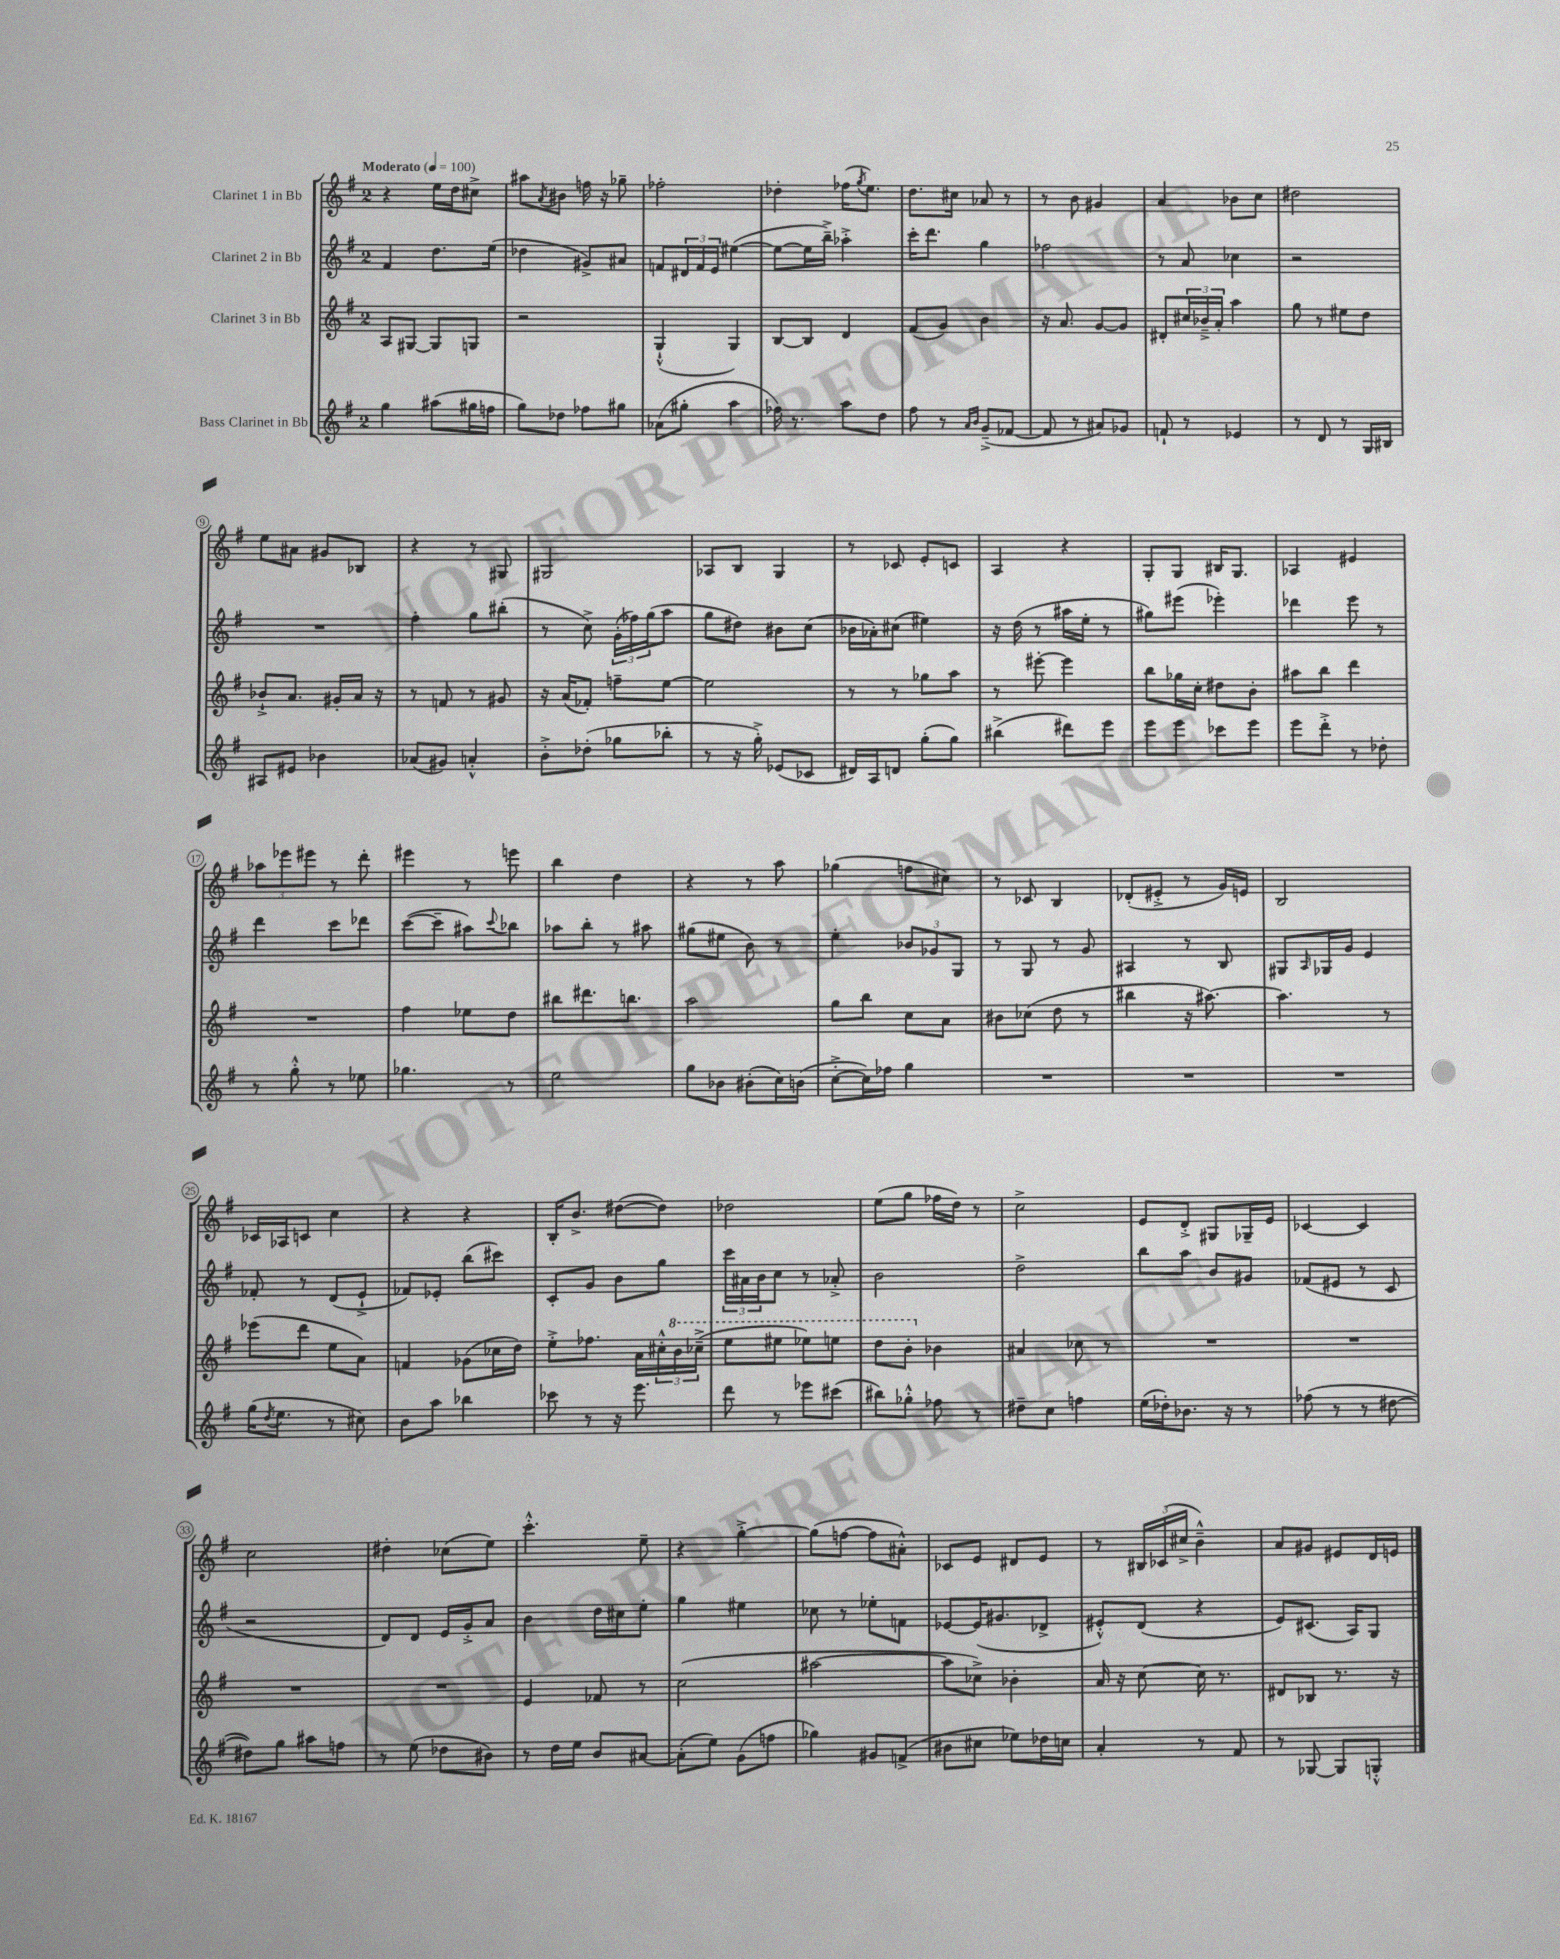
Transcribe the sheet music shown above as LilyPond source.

<<
\new StaffGroup <<
\new Staff = "s0" \with { instrumentName = "Clarinet 1 in Bb" } {
    \clef treble \key g \major \once \override Staff.TimeSignature.style = #'single-digit \time 2/4 \tempo "Moderato" 4 = 100
    r4 e''16 d''16 cis''8-> |
    ais''8 \acciaccatura { a'8 } bis'8 f''16 r16 ges''8-- |
    fes''2-. |
    des''4-. fes''16( \acciaccatura { g''8 } e''8.) |
    d''8. cis''16 aes'8 r8 |
    r8 b'8 gis'4 |
    a'4 bes'8 c''8 |
    dis''2 |
    e''8 ais'8 gis'8 bes8 |
    r4 r8 gis8 |
    gis2 |
    aes8 b8 g4 |
    r8 ces'8 e'8-. c'8 |
    a4 r4 |
    g8-. g8 bis16 g8. |
    aes4 eis'4 |
    \tuplet 3/2 { aes''8 ees'''8 eis'''8 } r8 d'''8-. |
    eis'''4 r8 e'''8 |
    b''4 d''4 |
    r4 r8 a''8 |
    ges''4( f''8 cis''8) |
    r8 ces'8 b4 |
    des'8-.( eis'8-.-> r8 g'16) e'16 |
    b2 |
    ces'16 aes16 c'8 c''4 |
    r4 r4 |
    b16-. b'8.-> dis''8~( dis''8) |
    des''2 |
    e''8( g''8 fes''16 d''16) r8 |
    c''2-> |
    e'8 d'8-.-> gis8 ges16-- e'16 |
    ces'4~ ces'4 |
    c''2 |
    dis''4-. ces''8( e''8) |
    c'''4.-.-^ e''8-- |
    r4 g''4~-.-> |
    g''8( f''8~ f''8 ais'8-.-^) |
    ces'8 e'8 dis'8 e'8 |
    r8 \tuplet 3/2 { bis16 ces'16( cis''16-> } b'4---^) |
    a'8 gis'8 eis'8 d'16 e'16 \bar "|." |
}
\new Staff = "s1" \with { instrumentName = "Clarinet 2 in Bb" } {
    \clef treble \key g \major \once \override Staff.TimeSignature.style = #'single-digit \time 2/4
    fis'4 d''8. e''16( |
    des''4 gis'8->) ais'8 |
    f'8 \tuplet 3/2 { dis'16 f'16 e'16 } eis''4~( |
    eis''8~ eis''16 b''16--->) aes''4-.-> |
    c'''16-. d'''8. g''4 |
    fes''2 |
    r8 a'8 ces''4 |
    r2 |
    R2 |
    fis''4-. g''8 bis''8-.( |
    r8 c''8->) \tuplet 3/2 { g'16-.( fes''16) g''16( } a''8 |
    g''8 dis''8) bis'8 c''8( |
    bes'16 aes'16-.) cis''8( eis''4) |
    r16 d''16( r8 ais''16 e''16-. r8 |
    gis''8) eis'''8( ees'''4-.) |
    des'''4 e'''8 r8 |
    d'''4 c'''8 des'''8 |
    c'''8~( c'''8-- ais''8) \appoggiatura { c'''8 } bes''8 |
    aes''8 b''8-. r8 ais''8 |
    gis''8( eis''8 b'8) r8 |
    e''4-. \tuplet 3/2 { bes'8 ges'8 g8 } |
    r8 g8 r8 g'8 |
    ais4 r8 b8 |
    gis8 \grace { a16 } ges16 g'16 e'4 |
    fes'8-. r8 d'8( e'8-!-> |
    fes'8) ees'8-. b''8( cis'''8) |
    c'8-. g'8 b'8 g''8 |
    \tuplet 3/2 { c'''16 ais'16 b'16 } c''8 r8 aes'8-.-> |
    b'2 |
    d''2-> |
    b''8 a''8 b'8 gis'8 |
    fes'8( eis'8 r8 c'8 |
    r2 |
    d'8) d'8 e'16 g'16-.-> a'8 |
    b'4 d''16 cis''16 e''8-. |
    g''4 eis''4 |
    ces''8 r8 ees''8-. f'8 |
    ees'8~ ees'16( gis'8. des'8-> |
    eis'8-.-^) d'8( r4 |
    e'8) cis'8.( a16) g8 \bar "|." |
}
\new Staff = "s2" \with { instrumentName = "Clarinet 3 in Bb" } {
    \clef treble \key g \major \once \override Staff.TimeSignature.style = #'single-digit \time 2/4
    a8 gis8~ gis8 g8 |
    r2 |
    g4-!-^( g4) |
    b8~ b8 d'4 |
    fis'8( g'8) b'4 |
    r16 a'8. g'8~ g'8 |
    dis'8-. \tuplet 3/2 { cis''16 bes'16---> a'16-. } a''4 |
    g''8 r8 eis''8 d''8 |
    bes'8-!-> a'8. gis'16-. a'16 r16 |
    r8 f'8 r8 gis'8 |
    r16 a'16( fes'8-.) f''8-- e''8~ |
    e''2 |
    r8 r8 ges''8 a''8 |
    r8 eis'''8~-. eis'''4 |
    b''8 ges''16 c''16-. dis''8 b'8-. |
    ais''8 b''8 d'''4 |
    R2 |
    fis''4 ees''8 d''8 |
    bis''8 dis'''8. b''8. |
    a''2 |
    g''8 b''8 c''8 a'8 |
    bis'8 ces''8( d''8 r8 |
    bis''4 r16 ais''8.~) |
    ais''4. r8 |
    ees'''8( d'''8 e''8 a'8) |
    f'4 ges'8( ces''16 d''16) |
    e''8-.-> fes''8. a'16 \tuplet 3/2 { cis''16-.-^ \ottava #1 b''16 ces'''16--->( } |
    e'''8 eis'''8 ees'''8) e'''8 |
    d'''8 b''8-. \ottava #0 bes'4 |
    ais'4 ces''8 r8 |
    R2 |
    R2 |
    R2 |
    R2 |
    e'4 fes'8 r8 |
    c''2( |
    ais''2~ |
    ais''8 ces''8->) bes'4-. |
    a'16 r16 c''8~ c''16 r8. |
    dis'8 bes8 r8. r16 \bar "|." |
}
\new Staff = "s3" \with { instrumentName = "Bass Clarinet in Bb" } {
    \clef treble \key g \major \once \override Staff.TimeSignature.style = #'single-digit \time 2/4
    g''4 ais''8( gis''16 f''16 |
    g''8) des''8 fes''8 gis''8 |
    aes'8( gis''8-. a''4 |
    fes''16) r8. a''8 d''8 |
    fis''8 r8 \grace { a'16 b'16 } g'8--->( fes'8~ |
    fes'8 r8 ais'8) ges'8 |
    f'8-! r8 ees'4 |
    r8 d'8 r8 g16 bis16 |
    ais8 eis'8 bes'4 |
    aes'8( gis'8) a'4-.-^ |
    b'8-.-> des''8-.( ges''8 bes''8-. |
    r8 r16 g''16-.->) ees'8( ces'8 |
    dis'16) a16 d'8 g''8-.( g''8) |
    bis''4->( dis'''8) e'''8 |
    e'''8 e'''8 ces'''8 e'''8 |
    e'''8 d'''8-.-> r8 des''8-. |
    r8 g''8-.-^ r8 ees''8 |
    ges''4. r8 |
    e''2 |
    g''8 bes'8 bis'8-.( c''16) b'16( |
    c''8~-.-> c''16) fes''16 g''4 |
    R2 |
    R2 |
    R2 |
    g''16( \acciaccatura { d''8 } e''8. r8 cis''8) |
    b'8 a''8 bes''4 |
    ces'''8 r8 r16 e'''8. |
    d'''8 r8 ees'''8 cis'''8( |
    bis''8) ges''8-.-^ fes''8 r8 |
    dis''8-- c''8 f''4 |
    e''16( des''16-.) bes'8. r16 r8 |
    fes''8( r8 r8 dis''8~ |
    dis''8) g''8 ais''8 f''8 |
    r8 e''8( des''8 bis'8) |
    r8 d''16 e''16 b'8 ais'8~ |
    ais'8-.( e''8) g'8( f''8 |
    ges''4) gis'8 f'8->( |
    bis'8 cis''8 ees''8) des''16 c''16 |
    a'4-. r8 fis'8 |
    r8 ges8~ ges8 g8-.-^ \bar "|." |
}
>>
>>
\layout { \context { \Score \override BarNumber.stencil = #(make-stencil-circler 0.1 0.3 ly:text-interface::print) } }
